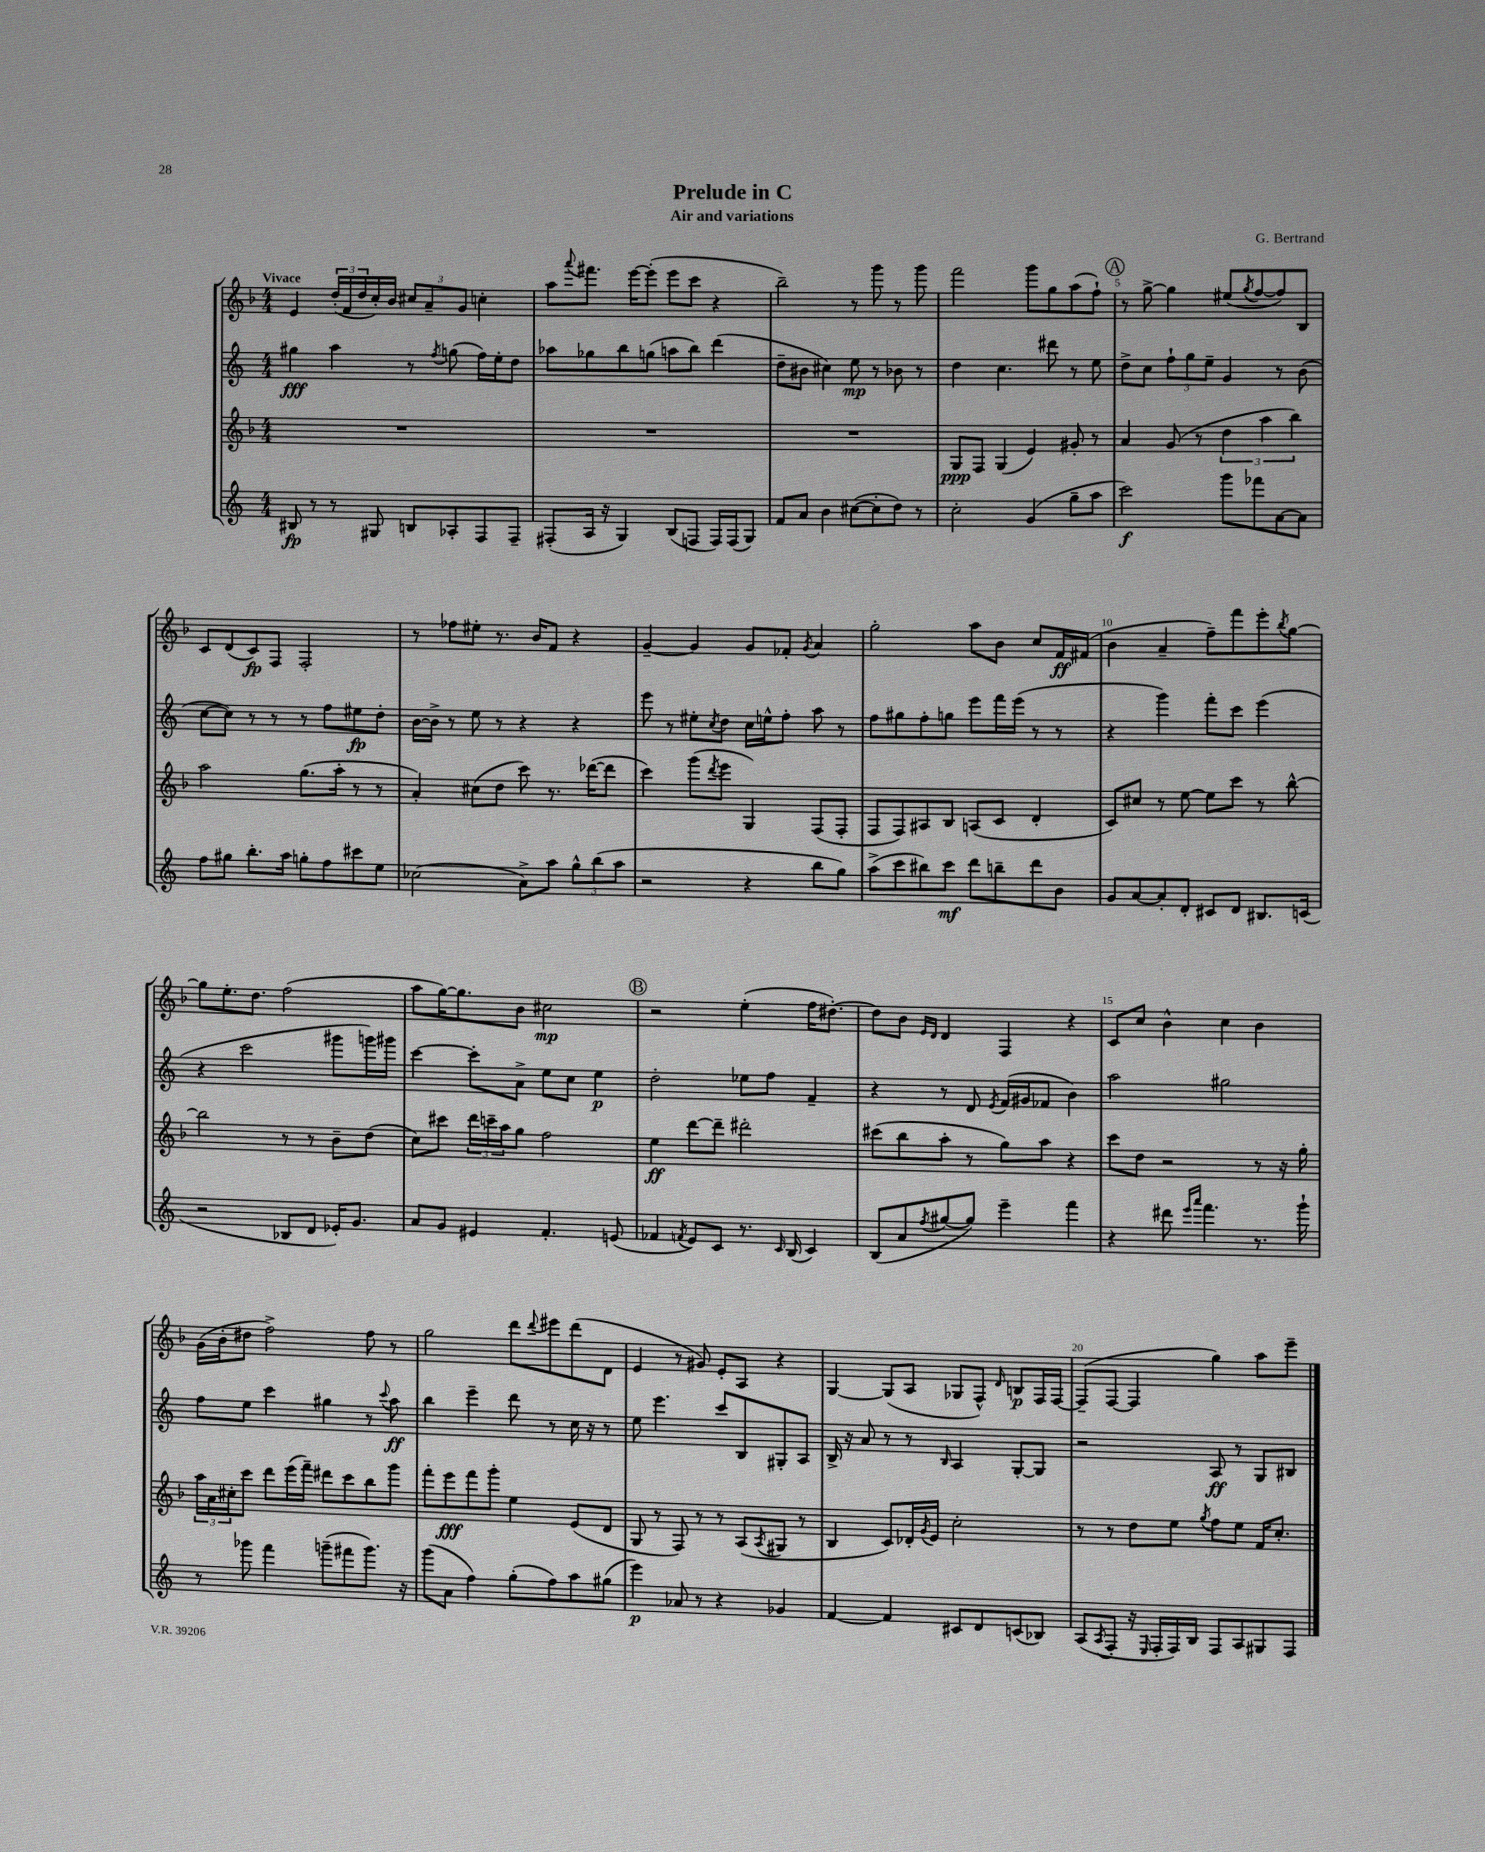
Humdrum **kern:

**kern	**dynam	**kern	**dynam	**kern	**dynam	**kern	**dynam
*part4	*part4	*part3	*part3	*part2	*part2	*part1	*part1
*staff4	*staff4	*staff3	*staff3	*staff2	*staff2	*staff1	*staff1
*clefG2	*	*clefG2	*	*clefG2	*	*clefG2	*
*k[]	*	*k[b-]	*	*k[]	*	*k[b-]	*
*M4/4	*	*M4/4	*	*M4/4	*	*M4/4	*
=1	=1	=1	=1	=1	=1	=1	=1
!	!	!	!	!	!	!LO:TX:a:B:t=Vivace	!
8B#X/	fp	1r	.	4gg#X\	fff	4e/	.
8r	.	.	.	.	.	.	.
8r	.	.	.	4aa\	.	(24dd'/LL	.
.	.	.	.	.	.	24f/	.
.	.	.	.	.	.	24dd/	.
8G#X/	.	.	.	.	.	16cc'/)	.
.	.	.	.	.	.	16b-/JJ	.
8Bn/L	.	.	.	8r	.	12cc#X/L	.
.	.	.	.	.	.	12a~/	.
.	.	.	.	8qff/	.	.	.
8A-X'/	.	.	.	(8ggn\	.	.	.
.	.	.	.	.	.	12g/J	.
8F/	.	.	.	16ff\LL)	.	4ccn'\	.
.	.	.	.	16ee'\J	.	.	.
8F~/J	.	.	.	8dd\J	.	.	.
=2	=2	=2	=2	=2	=2	=2	=2
(8F#X'/L	.	1r	.	8aa-X\L	.	8aa\L	.
.	.	.	.	.	.	8qqaaa/	.
16A/Jk	.	.	.	8gg-X\	.	8.fff#X\J	.
16r	.	.	.	.	.	.	.
4G/)	.	.	.	8bb\	.	.	.
.	.	.	.	.	.	[16eee\KL	.
.	.	.	.	(8ggn\J	.	(8eee'\J]	.
(8B/L	.	.	.	8aan\L	.	8eee\L	.
8Fn/J	.	.	.	8bb\J)	.	8ccc\J	.
16F/LL)	.	.	.	(4ddd\	.	4r	.
(16F/J	.	.	.	.	.	.	.
8G/J)	.	.	.	.	.	.	.
=3	=3	=3	=3	=3	=3	=3	=3
8f/L	.	1r	.	8dd~\L	.	2bb-~\)	.
8a/J	.	.	.	8b#X\J	.	.	.
4b\	.	.	.	4cc#X\)	.	.	.
([8cc#X\L	.	.	.	8ee\	mp	8r	.
8cc#'\]	.	.	.	8r	.	8ggg\	.
8dd\J)	.	.	.	8b-X\	.	8r	.
8r	.	.	.	8r	.	8ggg\	.
=4	=4	=4	=4	=4	=4	=4	=4
2cc'\	.	8G/L	ppp	4dd\	.	2fff\	.
.	.	8F/J	.	.	.	.	.
.	.	(4G/	.	4.cc\	.	.	.
(4g/	.	4e/)	.	.	.	8ggg\L	.
.	.	.	.	8ddd#X\	.	8gg\	.
8gg~\L	.	8g#X'/	.	8r	.	(8aa\	.
8aa\J	.	8r	.	8ee\	.	8ff`\J)	.
!!LO:REH:place=s1:t=A
=5	=5	=5	=5	=5	=5	=5	=5
2ccc\)	f	4a/	.	8dd^\L	.	8r	.
.	.	.	.	8cc\J	.	[8gg^\	.
.	.	(8g/	.	12ff`\L	.	4gg\]	.
.	.	.	.	12gg\	.	.	.
.	.	8r	.	.	.	.	.
.	.	.	.	12ee~\J	.	.	.
8ggg\L	.	6dd\	.	4g/	.	(8ee#X/L	.
.	.	.	.	.	.	8qgg/	.
8fff-X\	.	.	.	.	.	[8ff/	.
.	.	6aa\	.	.	.	.	.
[8a\	.	.	.	8r	.	8ff/])	.
.	.	6bb-\)	.	.	.	.	.
8a\J]	.	.	.	(8b\	.	8B-/J	.
!!LO:LB:g=z
=6	=6	=6	=6	=6	=6	=6	=6
8ff\L	.	2aa\	.	[8cc\L	.	8c/L	.
8gg#X\J	.	.	.	8cc\J])	.	(8d/	.
8.bb'\L	.	.	.	8r	.	8c/)	fp
.	.	.	.	8r	.	8F/J	.
16aa\Jk	.	.	.	.	.	.	.
8ggn'\L	.	(8.gg\L	.	8r	.	2F'/	.
8ff\	.	.	.	8ff\L	.	.	.
.	.	16aa'\Jk	.	.	.	.	.
8ccc#X\	.	8r	.	8ee#X\	fp	.	.
8ee\J	.	8r	.	8dd'\J	.	.	.
=7	=7	=7	=7	=7	=7	=7	=7
(2cc-X\	.	4a'/)	.	[16b\LL	.	8r	.
.	.	.	.	16b^\JJ]	.	.	.
.	.	.	.	8r	.	8ff-X\L	.
.	.	(8cc#X\L	.	8ee\	.	8ee#X'\J	.
.	.	8dd\J	.	8r	.	8.r	.
8a^\L)	.	8ccc\)	.	4r	.	.	.
.	.	.	.	.	.	16b-/KL	.
8aa\J	.	8.r	.	.	.	8f/J	.
12gg^^\L	.	.	.	4r	.	4r	.
.	.	([16ddd-X\KL	.	.	.	.	.
(12bb\	.	.	.	.	.	.	.
.	.	8ddd-\J]	.	.	.	.	.
12aa\J	.	.	.	.	.	.	.
=8	=8	=8	=8	=8	=8	=8	=8
2r	.	4ccc\)	.	8eee\	.	[4g~/	.
.	.	.	.	8r	.	.	.
.	.	(8ggg\L	.	8ee#X'\L	.	4g/]	.
.	.	8qddd/	.	8qcc/	.	.	.
.	.	8eee\J	.	8dd\J	.	.	.
4r	.	4G/)	.	16cc\LL	.	8g/L	.
.	.	.	.	16een^^\J	.	.	.
.	.	.	.	8ff'\J	.	8f-X'/J	.
.	.	.	.	.	.	8qg/	.
8bb\L	.	(8F/L	.	8aa\	.	4a/	.
8gg\J)	.	8F'/J	.	8r	.	.	.
=9	=9	=9	=9	=9	=9	=9	=9
(8aa^\L	.	8F/L	.	8ff\L	.	2gg'\	.
8ccc\	.	8F/)	.	8gg#X\	.	.	.
8bb#X\)	.	8A#X/	.	8ff'\	.	.	.
8ccc\J	mf	8B-/J	.	8ggn\J	.	.	.
8ddd\L	.	(8An/L	.	8eee\L	.	8aa\L	.
8bbn~\	.	8c/J	.	16fff\L	.	8b-\J	.
.	.	.	.	(16eee\JJ	.	.	.
8ddd\	.	4d'/	.	8r	.	8cc/L	.
8b\J	.	.	.	8r	.	16f/L	ff
.	.	.	.	.	.	(16f#X/JJ	.
=10	=10	=10	=10	=10	=10	=10	=10
8g/L	.	8c/L)	.	4r	.	4b-\	.
[8a/	.	8cc#X/J	.	.	.	.	.
8a'/]	.	8r	.	4ggg\)	.	4a~/	.
8d'/J	.	[8ee\	.	.	.	.	.
8c#X/L	.	8ee\L]	.	8fff'\L	.	8ff~\L)	.
8d/J	.	8ccc\J	.	8ccc\J	.	8fff\	.
8.B#X/L	.	8r	.	(4eee\	.	8eee'\	.
.	.	.	.	.	.	8qbb-/	.
.	.	[8bb-^^\	.	.	.	[8gg\J	.
(16cn/Jk	.	.	.	.	.	.	.
!!LO:LB:g=z
=11	=11	=11	=11	=11	=11	=11	=11
2r	.	2bb-\]	.	4r	.	8gg\L]	.
.	.	.	.	.	.	8.ee'\	.
.	.	.	.	2ccc\	.	.	.
.	.	.	.	.	.	8.dd\J	.
8B-X/L	.	8r	.	.	.	(2ff\	.
8d/J	.	8r	.	.	.	.	.
16e-X'/KL)	.	8b-~\L	.	8ggg#X\L	.	.	.
8.g/J	.	.	.	.	.	.	.
.	.	(8dd\J	.	16gggn\L)	.	.	.
.	.	.	.	16ggg#X\JJ	.	.	.
=12	=12	=12	=12	=12	=12	=12	=12
8a/L	.	8cc\L)	.	[4ccc\	.	8aa\L	.
8g/J	.	8ccc#X\J	.	.	.	[16gg\K)	.
.	.	.	.	.	.	8.gg\]	.
4e#X/	.	24ddd\LL	.	8ccc'\L]	.	.	.
.	.	24cccn~\	.	.	.	.	.
.	.	24aa\J	.	.	.	.	.
.	.	8gg\J	.	8a^\J	.	8b-\J	.
4.f'/	.	2ff\	.	8ee\L	.	2cc#X\	mp
.	.	.	.	8cc\J	.	.	.
.	.	.	.	4ee\	p	.	.
(8en/	.	.	.	.	.	.	.
!!LO:REH:place=s1:t=B
=13	=13	=13	=13	=13	=13	=13	=13
4f-X/	.	4ee\	ff	2dd'\	.	2r	.
8qfn/	.	.	.	.	.	.	.
8e/L)	.	[8ddd\L	.	.	.	.	.
8c/J	.	8ddd~\J]	.	.	.	.	.
8.r	.	2ddd#X'\	.	8ee-X\L	.	(4ee'\	.
.	.	.	.	8ff\J	.	.	.
16qqc/	.	.	.	.	.	.	.
(16B/	.	.	.	.	.	.	.
4c/)	.	.	.	4f~/	.	16ff\KL	.
.	.	.	.	.	.	[8.dd#X'\J)	.
=14	=14	=14	=14	=14	=14	=14	=14
(8B/L	.	(8ccc#X\L	.	4r	.	8dd#\L]	.
8a/	.	8bb-\	.	.	.	8b-\J	.
.	.	.	.	.	.	16qqe/LL	.
8qff/	.	.	.	.	.	16qqd/JJ	.
[8gg#X/	.	8aa'\J	.	8r	.	4d/	.
8gg#/J])	.	8r	.	8d/	.	.	.
.	.	.	.	8qe/	.	.	.
4eee~\	.	8gg\L)	.	(16f/LL	.	4F/	.
.	.	.	.	16g#X/J	.	.	.
.	.	8aa\J	.	8f-X/J	.	.	.
4fff\	.	4r	.	4b\)	.	4r	.
=15	=15	=15	=15	=15	=15	=15	=15
4r	.	8ccc\L	.	2aa\	.	8c/L	.
.	.	8dd\J	.	.	.	8cc/J	.
8ddd#X\	.	2r	.	.	.	4b-^^\	.
16qqeee/LL	.	.	.	.	.	.	.
16qqaaa/JJ	.	.	.	.	.	.	.
4.fff\	.	.	.	.	.	.	.
.	.	.	.	2gg#X\	.	4cc\	.
8.r	.	8r	.	.	.	4b-\	.
.	.	16r	.	.	.	.	.
16ggg`\	.	16gg'\	.	.	.	.	.
!!LO:LB:g=z
=16	=16	=16	=16	=16	=16	=16	=16
8r	.	24aa\LL	.	8ff\L	.	(16g\LL	.
.	.	24a\	.	.	.	.	.
.	.	.	.	.	.	16b-'\J	.
.	.	24cc#X'\J	.	.	.	.	.
8ggg-X\	.	8ccc\J	.	8ee\J	.	8dd#X\J	.
4fff\	.	8ddd\L	.	4ccc\	.	2ff^\)	.
.	.	(16eee\L	.	.	.	.	.
.	.	16fff~\JJ)	.	.	.	.	.
(8gggn~\L	.	8ddd#X\L	.	4gg#X\	.	.	.
8fff#X\	.	8ccc\	.	.	.	.	.
8.ggg\J)	.	8bb-\	.	8r	.	8ff\	.
.	.	.	.	8qqccc/	.	.	.
.	.	8ggg\J	.	8aa\	ff	8r	.
16r	.	.	.	.	.	.	.
=17	=17	=17	=17	=17	=17	=17	=17
(8ggg\L	.	8fff'\L	.	4bb\	.	2gg\	.
8a\J	.	8eee\	fff	.	.	.	.
4ff\)	.	8fff\	.	4eee~\	.	.	.
.	.	8ggg'\J	.	.	.	.	.
(8gg'\L	.	4ee\	.	8ddd\	.	8ddd\L	.
.	.	.	.	.	.	8qqddd/	.
8ff\)	.	.	.	8r	.	8eee#X\	.
8aa\	.	(8e/L	.	16cc\	.	(8ddd\	.
.	.	.	.	16r	.	.	.
(8gg#X\J	.	8d/J	.	8r	.	8d\J	.
=18	=18	=18	=18	=18	=18	=18	=18
4eee\)	p	8G/	.	8ee\	.	4e/	.
.	.	8r	.	4.eee\	.	.	.
8a-X/	.	8F/)	.	.	.	8r	.
8r	.	8r	.	.	.	8g#X/)	.
4r	.	8r	.	8ccc/L	.	8e'/L	.
.	.	(8A/L	.	8B/	.	8A/J	.
.	.	8qA/	.	.	.	.	.
4g-X/	.	8G#X/J	.	8G#X'/	.	4r	.
.	.	8r	.	8A/J	.	.	.
=19	=19	=19	=19	=19	=19	=19	=19
[4f/	.	4B-/	.	16B^/	.	[4G/	.
.	.	.	.	16r	.	.	.
.	.	.	.	8a/	.	.	.
4f/]	.	8c/L)	.	8r	.	(8G/L]	.
.	.	16d-X'/L	.	8r	.	8A/J	.
.	.	8qg/	.	.	.	.	.
.	.	16e/JJ	.	.	.	.	.
.	.	.	.	16qqB/	.	.	.
8c#X/L	.	2cc'\	.	4A/	.	8G-X/L	.
8d/	.	.	.	.	.	8F^^/J)	.
.	.	.	.	.	.	16qqd/	.
(8cn/	.	.	.	[8G'/L	.	8Bn/L	p
8B-X/J)	.	.	.	8G/J]	.	16F/L	.
.	.	.	.	.	.	[16F/JJ	.
=20	=20	=20	=20	=20	=20	=20	=20
(8A/L	.	8r	.	2r	.	(8F~/L]	.
8qA/	.	.	.	.	.	.	.
8F'/J	.	8r	.	.	.	[8F/J	.
16r	.	8dd\L	.	.	.	4F/]	.
16qqE/	.	.	.	.	.	.	.
16F'/LL	.	.	.	.	.	.	.
16F/)	.	8ee\J	.	.	.	.	.
16B/JJ	.	.	.	.	.	.	.
.	.	8qgg/	.	.	.	.	.
8F/L	.	8ff\L	.	8A/	ff	4gg\)	.
8A/	.	8ee\J	.	8r	.	.	.
8G#X/	.	16f/KL	.	8G/L	.	8aa\L	.
.	.	8.cc'/J	.	.	.	.	.
8F/J	.	.	.	8B#X/J	.	8eee~\J	.
==	==	==	==	==	==	==	==
*-	*-	*-	*-	*-	*-	*-	*-
